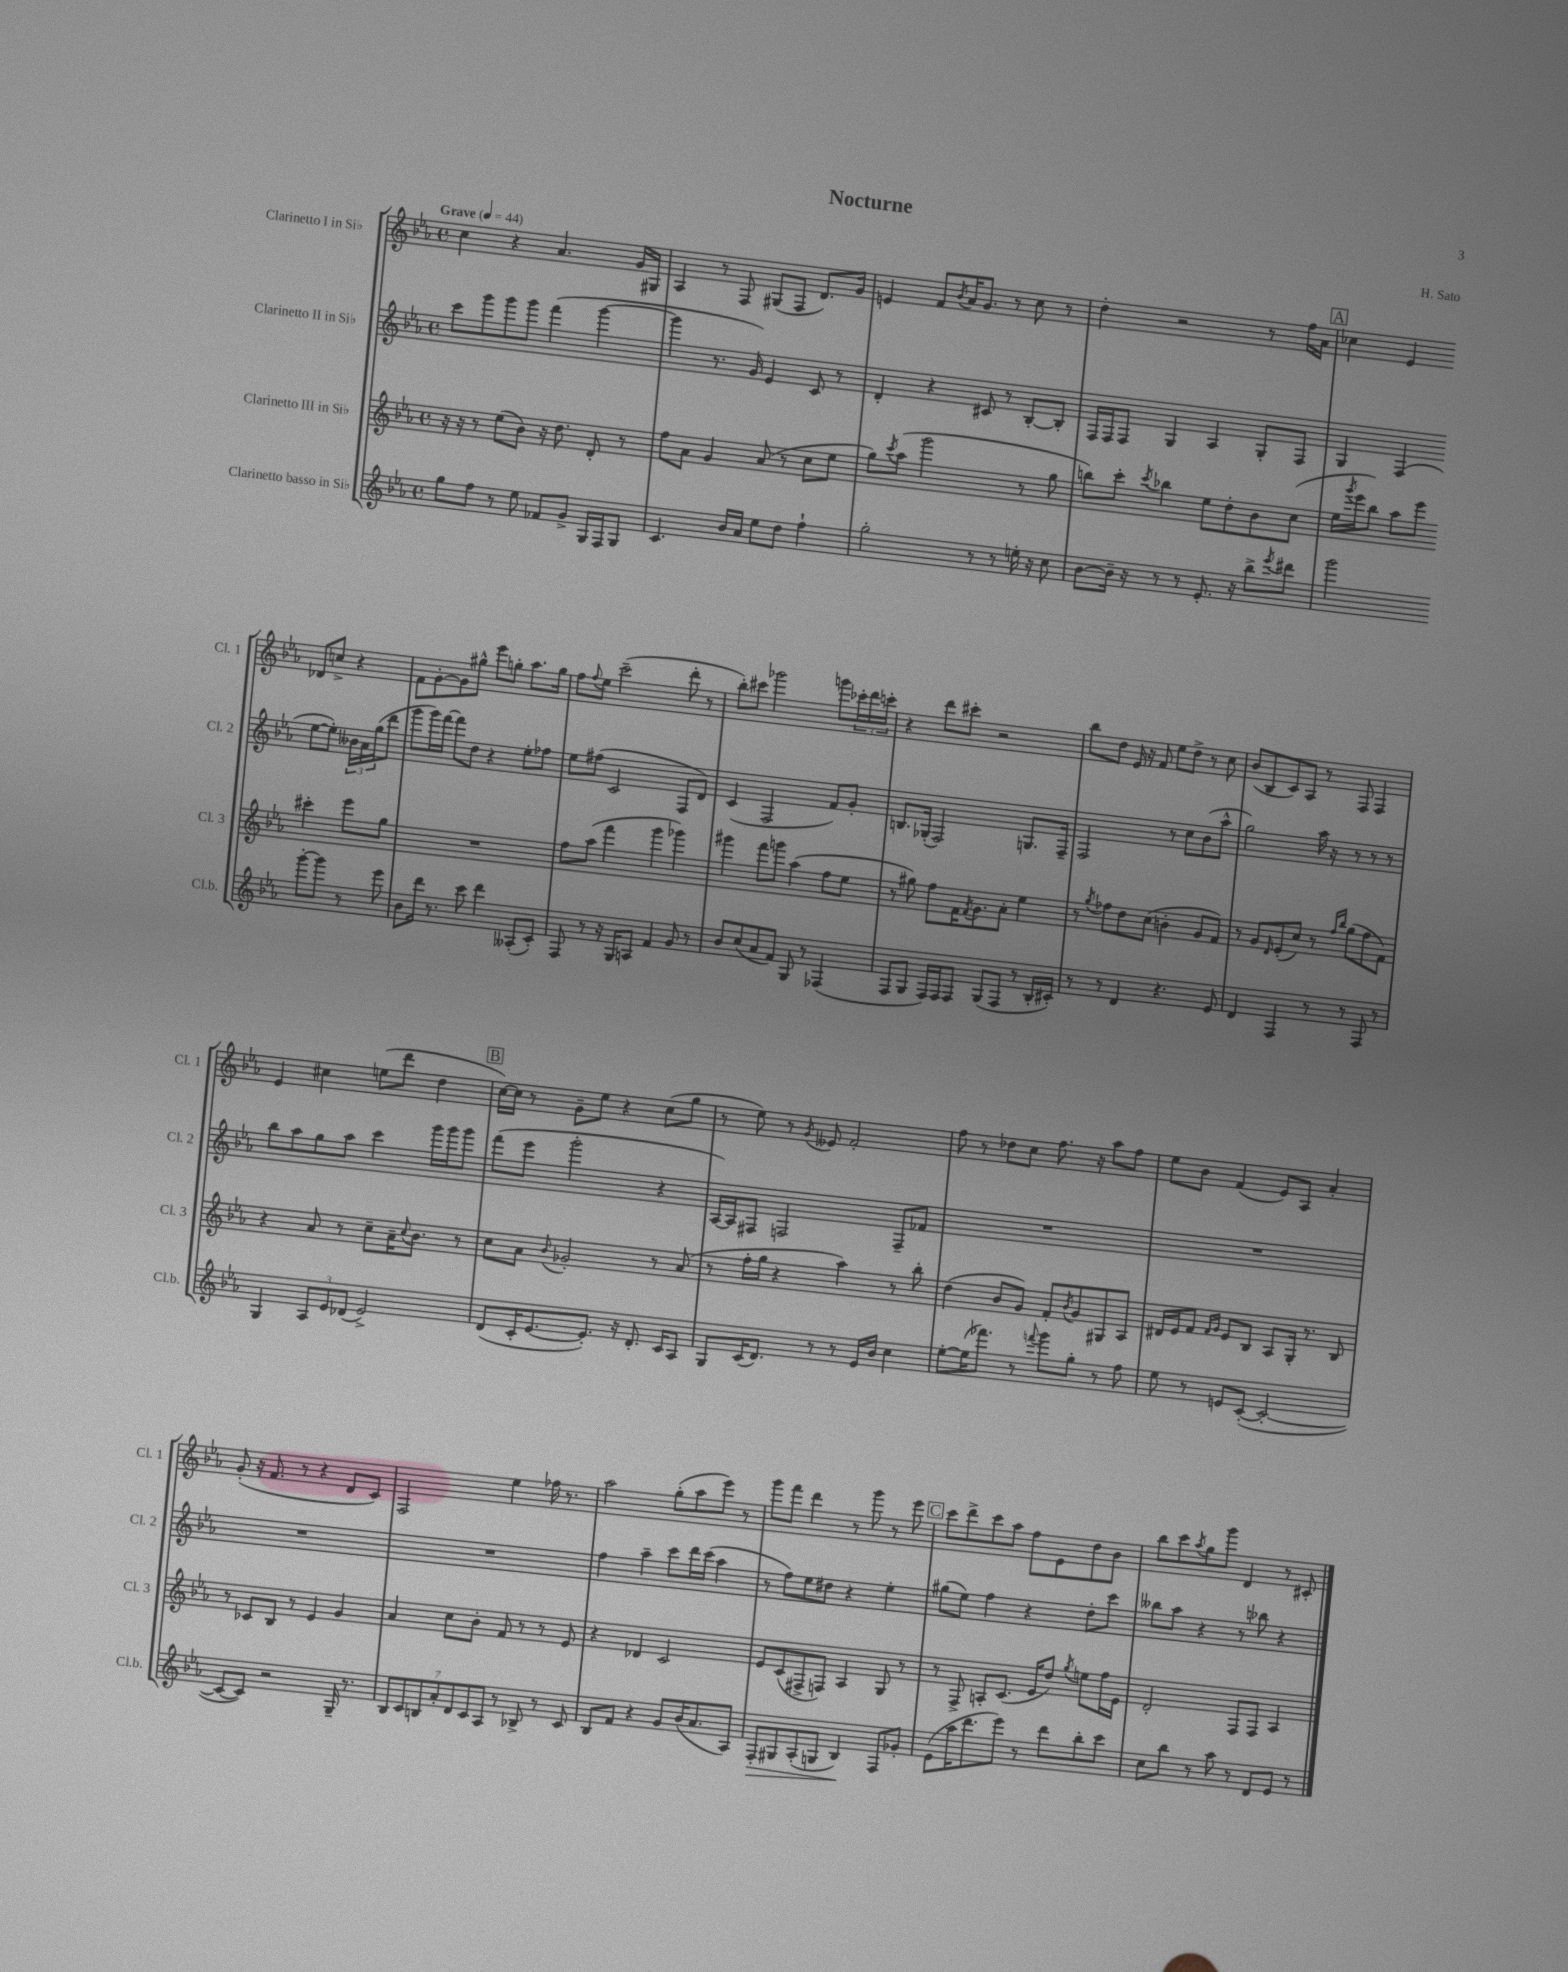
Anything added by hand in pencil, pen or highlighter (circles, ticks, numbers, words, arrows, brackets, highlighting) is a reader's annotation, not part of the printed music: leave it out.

**kern	**dynam	**kern	**kern	**kern
*part4	*part4	*part3	*part2	*part1
*staff4	*staff4	*staff3	*staff2	*staff1
*I"Clarinetto basso in Si♭	*	*I"Clarinetto III in Si♭	*I"Clarinetto II in Si♭	*I"Clarinetto I in Si♭
*I'Cl.b.	*	*I'Cl. 3	*I'Cl. 2	*I'Cl. 1
*clefG2	*	*clefG2	*clefG2	*clefG2
*k[b-e-a-]	*	*k[b-e-a-]	*k[b-e-a-]	*k[b-e-a-]
*M4/4	*	*M4/4	*M4/4	*M4/4
*met(c)	*	*met(c)	*met(c)	*met(c)
*MM44	*	*MM44	*MM44	*MM44
=1	=1	=1	=1	=1
!	!	!	!	!LO:TX:a:B:t=Grave
8gg\L	.	16r	8ccc\L	4cc\
.	.	16r	.	.
8ff\J	.	8r	8ggg\	.
8r	.	(8ee-\L	8ggg\	4r
8ee-\	.	8b-\J)	8ggg\J	.
8f-X/L	.	16r	(4fff\	4.a-/
.	.	8.dd\	.	.
8g^/J	.	.	.	.
16G/LL	.	8d'/	[4ggg\	.
16F/J	.	.	.	.
8G/J	.	8r	.	16g/LL
.	.	.	.	16G#X/JJ
=2	=2	=2	=2	=2
4.c/	.	8ff\L	4ggg\]	4A-/
.	.	8a-\J	.	.
.	.	4g/	8.r	8r
16b-/LL	.	.	.	8F/
16a-/JJ	.	.	16g/)	.
8ee-\L	.	(8a-/	4e-/	(8G#X/L
8dd\J	.	8r	.	8F/J
4ff`\	.	8cc\L	8c/	8.d/L)
.	.	8ee-\J	8r	.
.	.	.	.	16g/Jk
=3	=3	=3	=3	=3
2gg'\	.	8gg\L)	4d'/	4en/
.	.	8qccc/	.	.
.	.	(8aa-\J	.	.
.	.	2ggg\	4r	8f/L
.	.	.	.	8qb-/
.	.	.	.	16a-/K
.	.	.	.	8.g/J
8r	.	.	8c#X/	.
8r	.	.	8r	8r
16een'\	.	8r	[8B-'/L	8cc\
16r	.	.	.	.
8cc\	.	8gg\	8B-'/J]	8r
=4	=4	=4	=4	=4
[8b-\L	.	8bbn\L)	16F/LL	4dd'\
.	.	.	16F/J	.
16b-~\Jk]	.	8ccc'\J	8F/J	.
16r	.	.	.	.
.	.	8qccc/	.	.
8r	.	4bb-X\	4G/	2r
8r	.	.	.	.
8.e-'/	.	8ee-\L	4A-/	.
.	.	8dd'\	.	.
16r	.	.	.	.
8bb-^\L	.	8b-\	8G'/L	8r
8qeee-/	.	.	.	.
8ddd#X\J	.	(8cc\J	8F/J	16ff\LL
.	.	.	.	16a-\JJ
!!LO:REH:place=s1:t=A
=5	=5	=5	=5	=5
2ggg\	.	16ee-\LL	4G/	4cc-X\
.	.	8qggg/	.	.
.	.	16eee-\J	.	.
.	.	8bb-\J)	.	.
.	.	8aa-\L	(4F/	4e-/
.	.	8eee-\J	.	.
[8ggg'\L	.	4ccc#X'\	[8ee-\L	8d-X/L
8ggg\J]	.	.	8ee-'\J])	8ccn^/J
8r	.	8eee-\L	24b--X\LL	4r
.	.	.	24a-\	.
.	.	.	(24gg\J	.
8eee-\	.	8gg\J	8ddd\J	.
!!LO:LB:g=z
=6	=6	=6	=6	=6
8b-\L	.	1r	8ggg\L	8f\L
16ddd\Jk	.	.	16ggg\L)	[8g'\
8.r	.	.	[16fff\JJ	.
.	.	.	8fff\L]	8g\]
8ccc\	.	.	8dd\J	8gg#X^^\J
4ddd\	.	.	4r	8eee-\L
.	.	.	.	8ggn'\J
(8A--X'/L	.	.	8ee-'\L	8.aa-\L
8c'/J)	.	.	8ff-X\J	.
.	.	.	.	16gg\Jk
=7	=7	=7	=7	=7
8F/	.	8ff\L	8ee-\L	8ff\L
.	.	.	.	8qqff/
8r	.	(8aa-\J	(8ff#X\J	8ee-\J
16r	.	4fff\	2c/	(2ccc~\
16G/KL	.	.	.	.
8An/J	.	.	.	.
4f/	.	4ggg\	.	.
8g/	.	4ggg-X\)	8F/L	8ddd'\
8r	.	.	8d/J)	8r
=8	=8	=8	=8	=8
8b-/L	.	4ggg#X\	(4c/	8bb-'\L)
(8cc/	.	.	.	8ccc#X\J
8a-/	.	8fff\L	2F/	2ggg-X\
8f/J)	.	8gggn\J	.	.
8G/	.	(4aa-\	.	.
8r	.	.	.	.
(4F-X/	.	8ff\L	8f/L)	8gggn\L
.	.	8ee-\J	8g'/J	24ccc-X'\L
.	.	.	.	24ddd\
.	.	.	.	24cccn'\JJ
=9	=9	=9	=9	=9
8F/L	.	8r	8.Bn/L	4r
8G/J	.	8gg#X\)	.	.
.	.	.	(16G-X'/Jk	.
16F/LL)	.	8ff\L	2F/)	8ddd\L
16F/J	.	.	.	.
8F/J	.	16f\K	.	8ccc#X'\J
.	.	8qf/	.	.
.	.	8.g\	.	.
(8G/L	.	.	.	2r
8F/J	.	8a-'\J	.	.
8r	.	4ee-\	8.Gn/L	.
16B-'/LL	.	.	.	.
16c#X'/JJ)	.	.	16F~/Jk	.
=10	=10	=10	=10	=10
8r	.	8r	2F/	8bb-\L
.	.	8qgg/	.	.
8r	.	8ff-X\L	.	8dd\J
4d/	.	8dd\	.	16e-/
.	.	.	.	16r
.	.	(8cc\J	.	8f/
4.r	.	4bn'\	8r	8ee-\L
.	.	.	8cc\L	8dd^\J
.	.	8g/L	(8b-\	8r
8e-/	.	8f/J)	8aa-^^\J	8cc\
=11	=11	=11	=11	=11
4d/	.	8r	2gg\)	(8b-/L
.	.	8g/L	.	8B-/
.	.	16qqd/	.	.
4F/	.	(8e-'/	.	8c/)
.	.	8cc/J)	.	8A-/J
8r	.	8r	16aa-\	8r
.	.	.	16r	.
.	.	16qqff/LL	.	.
.	.	16qqbb-/JJ	.	.
8r	.	(8gg\L	8r	8F/
8F/	.	8ff\	8r	4F/
8r	.	8f\J)	8r	.
!!LO:LB:g=z
=12	=12	=12	=12	=12
4G/	.	4r	8bb-\L	4e-/
.	.	.	8aa-\	.
12A-/L	.	8a-/	8gg\	4cc#X\
12e-/	.	.	.	.
.	.	8r	8aa-\J	.
(12d-X/J	.	.	.	.
2e-^/)	.	8cc~\L	4ccc\	(8een\L
.	.	16a-~\K	.	8ddd\J
.	.	8qqcc/	.	.
.	.	8.b-\J	.	.
.	.	.	16ggg\LL	4dd\
.	.	.	16ggg\J	.
.	.	8r	8ggg\J	.
!!LO:REH:place=s1:t=B
=13	=13	=13	=13	=13
(8d/L	.	8cc\L	(8fff\L	[16cc\LL)
.	.	.	.	16cc\JJ]
16c'/K	.	8a-\J	8eee-\J	8r
[8.e-/	.	.	.	.
.	.	8qqb-/	.	.
.	.	2g-X'/	2ggg'\	8g~\L
8.e-'/J])	.	.	.	8ee-\J
.	.	.	.	4r
16r	.	.	.	.
8.d'/	.	.	.	.
.	.	8r	4r	(8cc\L
16c/KL	.	.	.	.
8A-/J	.	(8a-/	.	8gg\J
=14	=14	=14	=14	=14
8G/L	.	8r	[16A-/LL)	8r
.	.	.	16A-/J]	.
(16c/K	.	16ff'\LL	8F#X/J	8ee-\)
8.d/J)	.	16gg\JJ	.	.
.	.	4r	2Fn/	8r
.	.	.	.	8qg/
8r	.	.	.	8e--X/
8r	.	4aa-\)	.	2f'/
16e-/LL	.	.	.	.
16b-/JJ	.	.	.	.
4cc\	.	8r	8F~/L	.
.	.	8bb-'\	8f-X/J	.
=15	=15	=15	=15	=15
[8ee-'\L	.	(4dd\	1r	8ff\
(16ee-\K]	.	.	.	8r
8.fff-X\J)	.	.	.	.
.	.	8b-/L	.	8dd-X\L
8r	.	8g/J)	.	8cc\J
8qqfffn/	.	.	.	.
8ggg\L	.	8f'/L	.	8.ff\
.	.	8qb-/	.	.
8gg'\J	.	8g/	.	.
.	.	.	.	16r
8r	.	8G#X/	.	8aa-\L
8ff\	.	8A-/J	.	8ff\J
=16	=16	=16	=16	=16
8ee-\	.	16d#X/LL	1r	8ee-\L
.	.	16e-/J	.	.
8r	.	8f/J	.	8b-\J
.	.	16qqf/LL	.	.
.	.	16qqg/JJ	.	.
8en/L	.	8e-/L	.	(4f/
([8c'/J	.	8B-/J	.	.
2c'/_	.	8A-/L	.	8e-/L)
.	.	16G'/Jk	.	8A-/J
.	.	8.r	.	.
.	.	.	.	4a-'/
.	.	8B-/	.	.
!!LO:LB:g=z
=17	=17	=17	=17	=17
8c/L_	.	8r	1r	(8g'/
8c/J])	.	8c-X/L	.	16r
.	.	.	.	8.f/
2r	.	8B-/J	.	.
.	.	8r	.	8r
.	.	4e-/	.	4r
16G~/	.	4g/	.	8d/L
8.r	.	.	.	.
.	.	.	.	8c/J)
=18	=18	=18	=18	=18
14B-/L	.	4a-/	1r	2F/
14c/	.	.	.	.
14Bn/	.	.	.	.
14a-'/	.	.	.	.
.	.	8cc\L	.	.
14d/	.	.	.	.
14c/	.	.	.	.
.	.	8b-'\J	.	.
14A-/J	.	.	.	.
8r	.	8f/	.	4ee-\
8B-X^/	.	8r	.	.
8r	.	8r	.	16ff-X\
.	.	.	.	8.r
8c/	.	8e-/	.	.
=19	=19	=19	=19	=19
8B-/L	.	4r	4ff\	2aa-\
8f/J	.	.	.	.
4r	.	4d-X/	4aa-~\	.
8g/L	.	2c/	8ccc\L	(8gg'\L
(16b-/K	.	.	16ddd\L	8aa-\
8.a-/	.	.	(16ccc\JJ	.
.	.	.	4aa-\	8eee-\J)
8A-/J)	.	.	.	8r
=20	=20	=20	=20	=20
!	!LO:HP:b	!	!	!
8F'/L	>	8e-/L	8r	8ggg\L
8G#X/	.	(8c/	8ff\L)	8fff\J
(8A-'/	.	8F#X^/	8ee-\	4ddd\
8Gn/J	.	8Fn/J)	8dd#X\J	.
4B-/)	.	4A-/	4r	8r
.	.	.	.	8ggg\
8F/L	]	8G/	4ee-'\	8r
8g-X'/J	.	8r	.	8eee-\
!!LO:REH:place=s1:t=C
=21	=21	=21	=21	=21
(8e-\L	.	8r	(8gg#X\L	8ccc\L
16aa-\K	.	8F^/	8ee-\J)	8ddd^\
8.ddd\	.	.	.	.
.	.	8An'/L	4ff\	8ccc\
8eee-\J)	.	(8.c/J	.	8aa-\J
8r	.	.	4r	8ff\L
.	.	16e-/KL	.	.
8ddd\L	.	8dd/J)	.	8e-\
.	.	8qgg/	.	.
8bb-'\	.	8een\L	8dd'\L	8dd\
8ccc\J	.	16ff\L	8ccc\J	8b-\J
.	.	16e-\JJ	.	.
=22	=22	=22	=22	=22
8cc\L	.	2d'/	8bb--X\L	8bb-\L
8bb-\J	.	.	8aa-\J	8ccc\
.	.	.	.	8qaa-/
8r	.	.	4r	8gg\
8aa-\	.	.	.	8ggg\J
8r	.	8F/L	8r	4d/
8d/L	.	8F/J	8bb-X\	.
8e-/J	.	4A-/	4r	8r
8r	.	.	.	8c#X'/
==	==	==	==	==
*-	*-	*-	*-	*-
